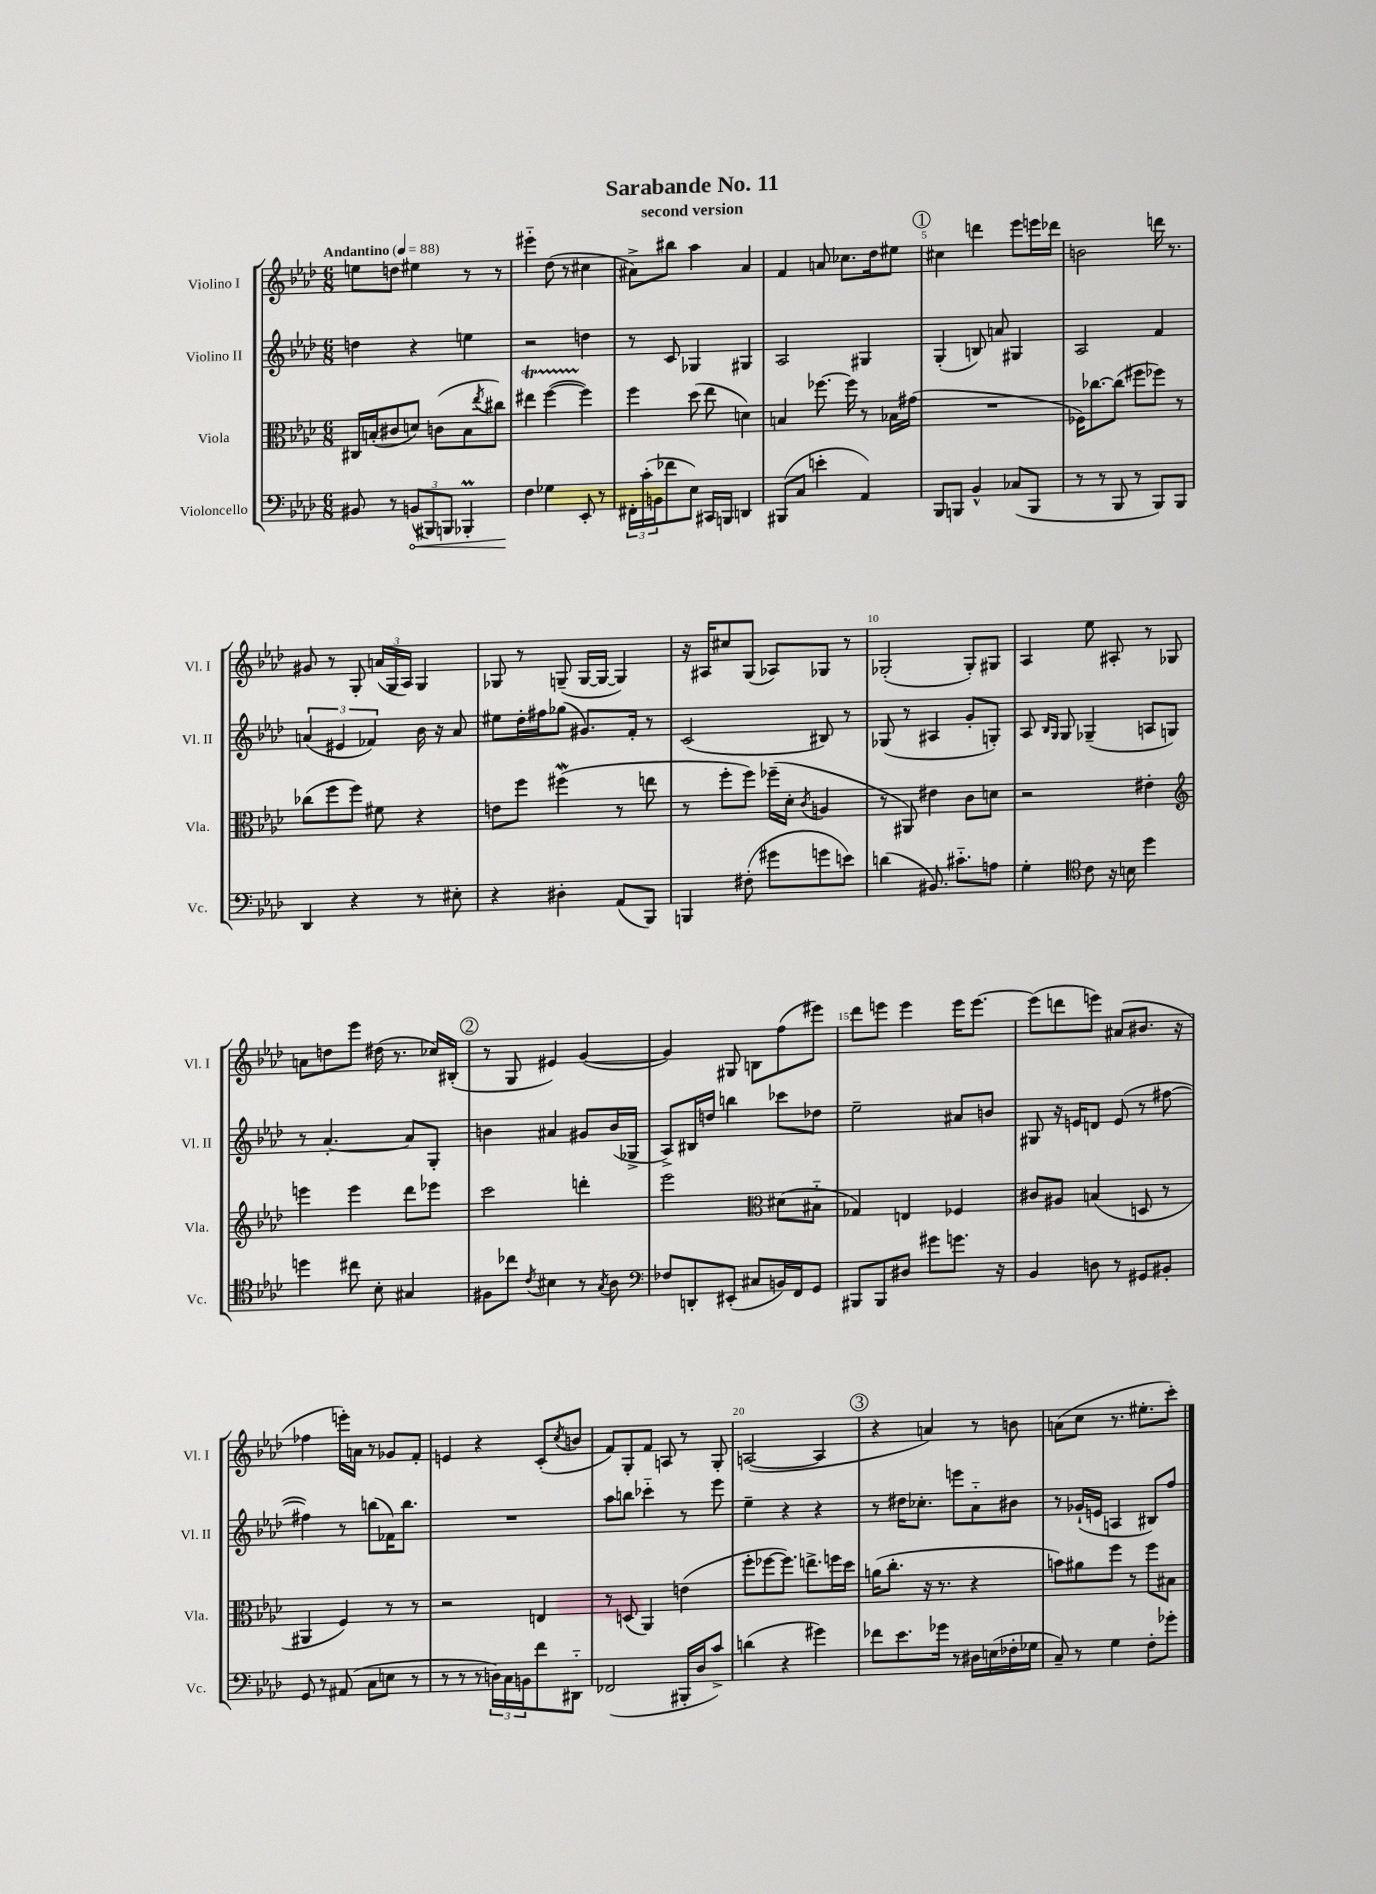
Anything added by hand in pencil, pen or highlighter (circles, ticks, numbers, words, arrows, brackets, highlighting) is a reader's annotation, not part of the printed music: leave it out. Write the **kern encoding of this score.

**kern	**kern	**kern	**kern
*staff4	*staff3	*staff2	*staff1
*clefF4	*clefC3	*clefG2	*clefG2
*k[b-e-a-d-]	*k[b-e-a-d-]	*k[b-e-a-d-]	*k[b-e-a-d-]
*M6/8	*M6/8	*M6/8	*M6/8
*MM88	*MM88	*MM88	*MM88
8BB#	16C#	4dd	8ee
.	(16B'	.	.
8r	8c#	.	8dd
(12BB	8d)	4r	4ee#
12BBB#)	.	.	.
.	(8c	.	.
12BBB	.	.	.
4BBB-'	8B	4ee	8r
.	8qee-	.	.
.	8cc#)	.	8r
=	=	=	=
4F	4ee#	2r	4eee#'~
4G-	([4ff	.	(8dd-
.	.	.	8r
8EE-'	4ff])	4dd	4cc#
8r	.	.	.
=	=	=	=
24FF#'	4ff	8r	8a#^)
(24c'	.	.	.
24BB	.	.	.
8f-	.	8c	8bb#
8E-)	(8dd-	4G-	4aa-
16CC#	8ee-	.	.
16BBB	.	.	.
4DD	4d)	4G#	4a#
=	=	=	=
(8BBB#	4B	2A-	4f
8C	.	.	.
4e'	[8.ff-	.	8a
.	.	.	8.cc-
.	16ff-]	.	.
4AA-)	8r	4G#	.
.	.	.	16dd-
.	16B-	.	8ee#
.	(16g#	.	.
=	=	=	=
8BBB-	2.r	(4G'	4cc#
8BBB	.	.	.
4BB-^^	.	8B)	4ddd
.	.	8a	.
(8C-	.	4G#	8eee-
8BBB	.	.	16eee
.	.	.	16ddd-
=	=	=	=
8r	16F-)	2A-	2b
.	[8.cc-	.	.
8r	.	.	.
8BBB-	(8cc-]	.	.
8r	8ff#	.	.
8BBB-)	8ff-)	4f	16ddd
.	.	.	8.r
8BBB-	8r	.	.
=	=	=	=
4DD-	(8cc-	(6a	8g#
.	8ff	.	8r
.	.	6e#	.
4r	8ff)	.	8G'
.	.	6f-)	.
.	8f#	.	(24a
.	.	.	24G
.	.	.	24A-)
8r	4r	16b-	4G
.	.	16r	.
8E#'	.	8a	.
=	=	=	=
4r	8e	8ee#	8G-
.	8ff	16dd-'	8r
.	.	16ff#	.
4D#'	(4ff#	(8gg-	(8G~
.	.	8.g#)	[16G
.	.	.	16G_
(8AA-	8r	.	4G])
.	.	16f'	.
8BBB-)	8ee	8r	.
=	=	=	=
4BBB	8r	(2c	16r
.	.	.	16A#
.	8ff'	.	8cc#
(8F#'	8ff)	.	(8G
8g#	(16ff-~	.	8A-)
.	16d-'	.	.
.	8qc	.	.
8g	4A	8B#)	8G-
8e)	.	8r	8r
=	=	=	=
(4d	8r	(8G-	(2G-'
.	8AA#)	8r	.
8.BB#)	4e#	4A#	.
8.c#'~	.	.	.
.	8c	8g'	8G-')
8A	8d	8G')	8G#
=	=	=	=
4G'	2r	8A-	4A-
.	.	16qqB-	.
.	.	16qqG	.
.	.	8G	.
*clefC4	*	*	*
8c	.	(4G-~	8ee-
16r	.	.	8A#'
16B	.	.	.
4dd-	4e#'	8A	8r
.	.	8G)	8G-
=	=	=	=
*	*clefG2	*	*
4dd	4eee	8r	8a
.	.	[4.a-'	8dd
8cc#	4eee	.	8eee-
8B-'	.	.	(16dd#
.	.	.	8.r
4G#	8ddd-	8a-]	.
.	8eee-	8G'	16cc-)
.	.	.	(16B#'
=	=	=	=
8F#	2ccc	4b	8r
8cc-	.	.	8G
8qc	.	.	.
4B#	.	4a#	4e#)
8r	4ddd'	8g#	([4g
8qG	.	.	.
8A-	.	(16b	.
.	.	16G-^	.
=	=	=	=
*clefF4	*	*	*
8F-	2eee-	8A-^)	4g])
8DD'	.	16B#	.
.	.	16dd	.
(8EE#'	.	4bb	8G#
8C#	.	.	8B
*	*clefC3	*	*
16BB)	(8d#	8ccc-	(8ff
16FF	.	.	.
8GG	8B#'~	8dd-	8eee#)
=	=	=	=
8BBB#	4G-)	2ee-~	8ddd-
8BBB#	.	.	8eee
8D#	4E	.	4eee
8g#	.	.	.
8.g	4F-	8a#	16eee
.	.	.	[8.eee
.	.	8b	.
16r	.	.	.
=	=	=	=
4BB-	8c#	8G#	(8eee]
.	8A#	16r	8ddd
.	.	16e	.
8D	(4B	8d	8eee)
8r	.	(8e	(8a#
8GG#	8D	8r	8.b#
8BB#'	8r	[8ff#	.
.	.	.	16r
=	=	=	=
8GG	4AA#	4ff#])	4ff-
8r	.	.	.
(8AA#	4F)	8r	16eee')
.	.	.	16a
8C	.	(8bb	8r
8E	8r	16f-)	8g-
.	.	8.bb	.
8r	8r	.	8f'
=	=	=	=
8r	2r	2.r	4e
8r	.	.	.
8r	.	.	4r
24D)	.	.	.
24C	.	.	.
24BB	.	.	.
8f	4E	.	(8c'
.	.	.	8qcc
8DD#'~	.	.	8b
=	=	=	=
(2FF-	8r	8aa-	8f)
.	(8D	8bb	8G'
.	4AA-)	4ccc-'~	8f
.	.	.	8A
16BBB#'	(4e	8r	8r
16D-	.	.	.
8c^)	.	8eee-	8G'
=	=	=	=
(4d	8ff'	4ee-~	([2A
.	[8ff-	.	.
4r	8.ff-])	4r	.
.	8.ee^	.	.
4g#)	.	4r	4A]
.	16ff	.	.
.	16dd-	.	.
=	=	=	=
8f-	(16a	8r	4r
.	8.cc'	.	.
8.e-	.	16dd#	.
.	.	8.cc-'	.
.	16r	.	4a)
16g-	8.r	.	.
8r	.	8eee	.
16D#	4r	8a-'~	8r
(16E	.	.	.
16F-'	.	8b#	8b
16G-	.	.	.
=	=	=	=
8C~)	8b)	8r	(8a
8r	8a#	(16g-`	8cc
.	.	16e	.
4G	8ff	4A	8.r
.	8r	.	.
.	.	.	8.ee#'
8F'	8ff	8B#)	.
8g-'	8B#	8ff	8ccc')
==	==	==	==
*-	*-	*-	*-
